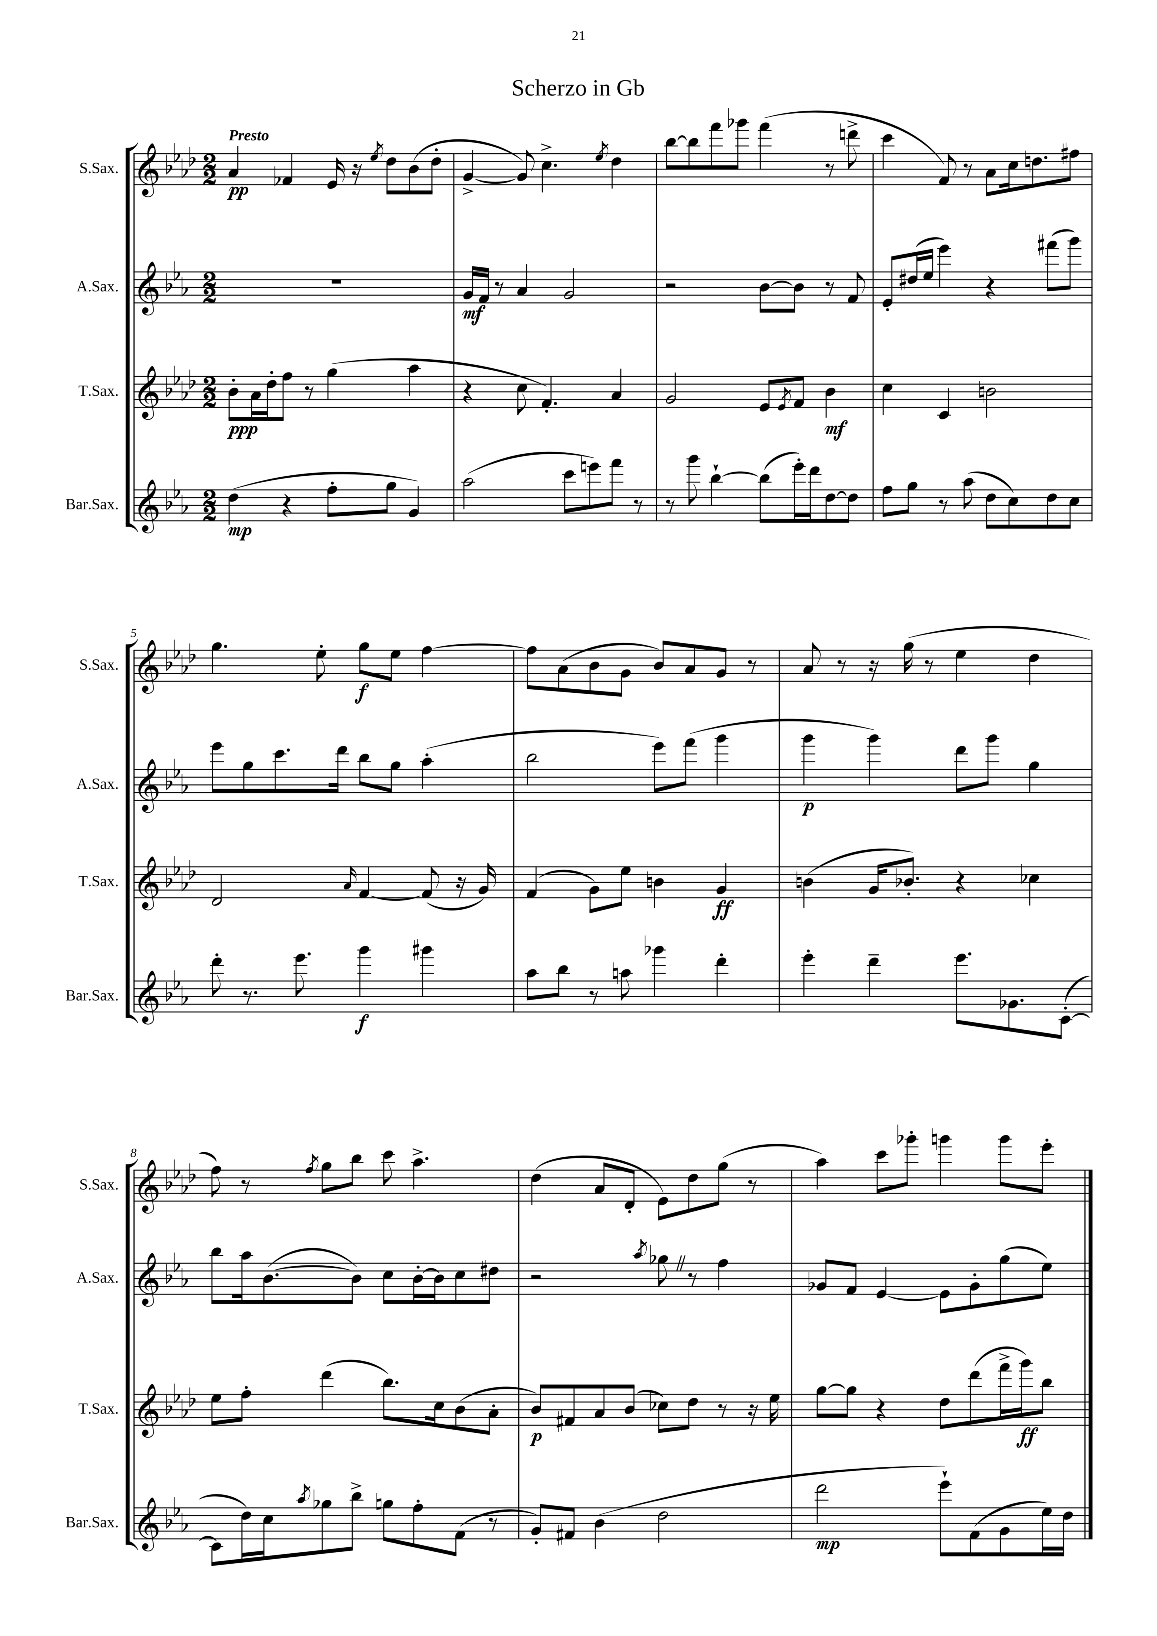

**kern	**kern	**kern	**kern
*staff4	*staff3	*staff2	*staff1
*clefG2	*clefG2	*clefG2	*clefG2
*k[b-e-a-]	*k[b-e-a-d-]	*k[b-e-a-]	*k[b-e-a-d-]
*M2/2	*M2/2	*M2/2	*M2/2
(4dd	8b-'	1r	4a-
.	16a-	.	.
.	16dd-'	.	.
4r	8ff	.	4f-
.	8r	.	.
8ff'	(4gg	.	16e-
.	.	.	16r
.	.	.	8qee-
8gg	.	.	8dd-
4g)	4aa-	.	(8b-
.	.	.	8dd-'
=	=	=	=
(2aa-	4r	16g	[4g^
.	.	16f	.
.	.	8r	.
.	8cc	4a-	8g])
.	4.f')	.	4.cc^
8ccc	.	2g	.
8eee)	.	.	.
.	.	.	8qee-
8fff	4a-	.	4dd-
8r	.	.	.
=	=	=	=
8r	2g	2r	[8bb-
8ggg	.	.	8bb-]
[4bb-`	.	.	8fff
.	.	.	8ggg-
(8bb-]	8e-	[8b-	(4fff
.	8qe-	.	.
16eee-')	8f	8b-]	.
16ddd	.	.	.
[8dd	4b-	8r	8r
8dd]	.	8f	8ddd^
=	=	=	=
8ff	4cc	8e-'	4ccc
8gg	.	(16dd#	.
.	.	16ee-	.
8r	4c	4eee-)	8f)
(8aa-	.	.	8r
8dd	2b	4r	8a-
8cc)	.	.	16cc
.	.	.	8.dd
8dd	.	(8fff#	.
8cc	.	8ggg)	8ff#
=	=	=	=
8ddd'	2d-	8eee-	4.gg
8.r	.	8gg	.
.	.	8.ccc	.
8.eee-	.	.	.
.	.	.	8ee-'
.	.	16ddd	.
.	16qqa-	.	.
4ggg	[4f	8bb-	8gg
.	.	8gg	8ee-
4ggg#	(8f]	(4aa-'	[4ff
.	16r	.	.
.	16g)	.	.
=	=	=	=
8aa-	(4f	2bb-	8ff]
8bb-	.	.	(8a-
8r	8g)	.	8b-
8aa	8ee-	.	8g
4ggg-	4b	8eee-)	8b-)
.	.	(8fff	8a-
4ddd'	4g	4ggg	8g
.	.	.	8r
=	=	=	=
4eee-'	(4b	4ggg	8a-
.	.	.	8r
4ddd~	16g	4ggg)	16r
.	8.b-')	.	(16gg
.	.	.	8r
8.eee-	4r	8ddd	4ee-
.	.	8ggg	.
8.g-	.	.	.
.	4cc-	4gg	4dd-
([8c'	.	.	.
=	=	=	=
8c]	8ee-	8bb-	8ff)
16dd)	8ff'	16aa-	8r
16cc	.	([8.b-	.
8qaa-	.	.	8qff
8gg-	(4ddd-	.	8gg
8bb-^	.	8b-])	8bb-
8gg	8.bb-)	8cc	8ccc
8ff'	.	[16b-'	4.aa-^
.	16cc	16b-]	.
(8f	(8b-	8cc	.
8r	8a-'	8dd#	.
=	=	=	=
8g')	8b-)	2r	(4dd-
8f#	8f#	.	.
(4b-	8a-	.	8a-
.	(8b-	.	8d-'
.	.	8qaa-	.
2dd	8cc-)	8gg-	8e-)
.	8dd-	8r	8dd-
.	8r	4ff	(8gg
.	16r	.	8r
.	16ee-	.	.
=	=	=	=
2ddd	[8gg	8g-	4aa-)
.	8gg]	8f	.
.	4r	[4e-	8ccc
.	.	.	8ggg-'
8eee-`)	8dd-	8e-]	4ggg
(8f	(8ddd-	8g-'	.
8g	16fff^	(8gg	8ggg
.	16ggg)	.	.
16ee-)	8bb-	8ee-)	8eee-'
16dd	.	.	.
==	==	==	==
*-	*-	*-	*-
